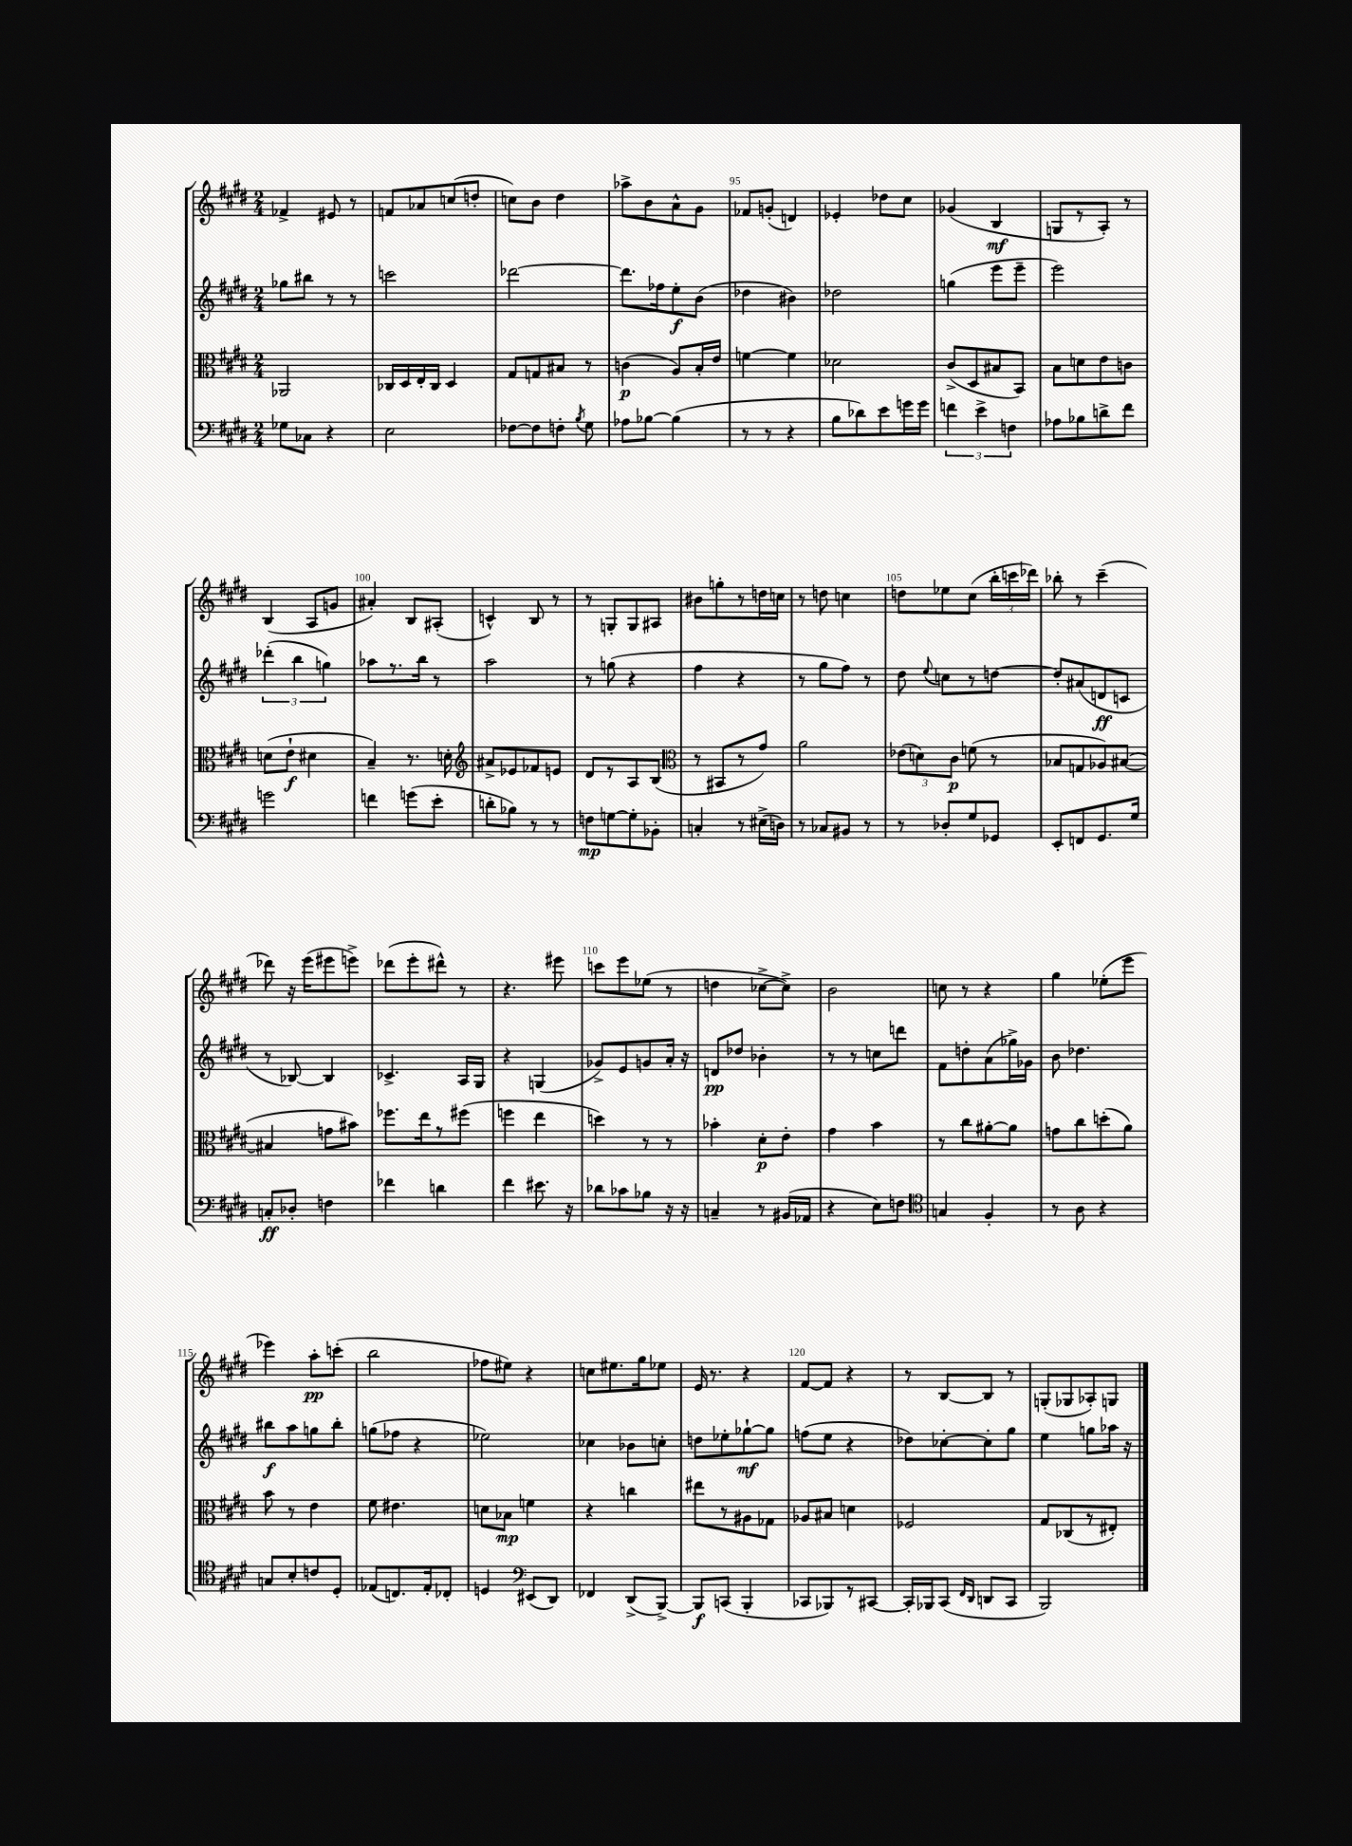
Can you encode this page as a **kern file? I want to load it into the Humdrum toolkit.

**kern	**kern	**kern	**kern
*staff4	*staff3	*staff2	*staff1
*clefF4	*clefC3	*clefG2	*clefG2
*k[f#c#g#d#]	*k[f#c#g#d#]	*k[f#c#g#d#]	*k[f#c#g#d#]
*M2/4	*M2/4	*M2/4	*M2/4
8G-	2AA-	8gg-	4f-^
8C-	.	8bb#	.
4r	.	8r	8e#
.	.	8r	8r
=	=	=	=
2E	16C-	2ccc	8f
.	16D#	.	.
.	16E'	.	8a-
.	16C-	.	.
.	4D#	.	(8cc
.	.	.	8dd'
=	=	=	=
[8F-	8G#	[2ddd-	8cc)
8F-]	8G	.	8b
8F'	8B#	.	4dd#
8qB	.	.	.
8G#	8r	.	.
=	=	=	=
8A-	(4c	8.ddd-]	8aa-^
[8B-	.	.	8b
.	.	16ff-	.
(4B-]	8A)	8ee'	8a^^
.	16B'	(8b	8g#
.	16e	.	.
=	=	=	=
8r	[4f	4dd-	8f-
8r	.	.	(8g'
4r	4f]	4b#)	4d)
=	=	=	=
8B	2d-	2dd-	4e-'
8d-)	.	.	.
8e	.	.	8dd-
16g	.	.	8cc#
16g	.	.	.
=	=	=	=
6f	(8c#^	(4gg	(4g-
.	8D#	.	.
6e^	.	.	.
.	8B#	8eee	4B
6F	.	.	.
.	8BB)	8eee~	.
=	=	=	=
8A-	8B	2eee)	8G
8B-	8d	.	8r
8d^	8e	.	8A')
8f#	8c	.	8r
=	=	=	=
2g	(8d	(6ddd-'	(4B
.	8e`	.	.
.	.	6bb	.
.	4d#	.	8A
.	.	6gg)	.
.	.	.	8g
=	=	=	=
4f	4B~)	8aa-	4a#')
.	.	8.r	.
(8g	8.r	.	8B
.	.	16bb	.
8e'	.	8r	(8A#'
.	16d'	.	.
=	=	=	=
*	*clefG2	*	*
8d'	8a#^	2aa	4c^^)
8B-)	8e-	.	.
8r	8f-	.	8B
8r	8e	.	8r
=	=	=	=
8F	8d#	8r	8r
[8G	8r	(8gg	8G'
8G']	8A	4r	8G
8BB-'	(8B	.	8A#
=	=	=	=
*	*clefC3	*	*
4C'	8r	4ff#	8b#
.	8BB#	.	8gg'
8r	8r	4r	8r
(16E#^	8g#)	.	16dd
16D)	.	.	16cc
=	=	=	=
8r	2a	8r	8r
8C-	.	8gg#	8dd
8BB#	.	8ff#)	4cc
8r	.	8r	.
=	=	=	=
8r	(12e-	8dd#	8dd
.	12d)	.	.
.	.	8qqee	.
8D-'	.	8cc	8ee-
.	12c#	.	.
8G#	(8f	8r	(8cc#
8GG-	8r	[8dd	24bb'
.	.	.	24ccc
.	.	.	24ddd-)
=	=	=	=
8EE'	8B-	8dd']	8bb-'
8FF	8G	(8a#	8r
8.GG#	8A-)	8d	(4ccc#~
.	([8B#	8c	.
16G#	.	.	.
=	=	=	=
8C'	4B#]	8r	8ddd-)
8D-'	.	[8B-)	16r
.	.	.	(16eee
4F	8g	4B-]	8eee#
.	8b#)	.	8eee^)
=	=	=	=
4f-	8.ff-	4.c-^	(8ddd-
.	.	.	8eee'
.	16ee	.	.
4d	8r	.	8ddd#^^)
.	(8ff#	16A	8r
.	.	16G#	.
=	=	=	=
4f#	4ff	4r	4.r
8.e#	4ee	(4G	.
.	.	.	8eee#
16r	.	.	.
=	=	=	=
8d-	4dd)	8g-^)	8ccc
8c-	.	8e	8eee
8B-	8r	8g	(8ee-
16r	8r	16a'	8r
16r	.	16r	.
=	=	=	=
4C~	4b-'	8d	4dd
.	.	8dd-	.
8r	8d#'	4b-'	[8cc-^
(16BB#	8e'	.	8cc-^])
16AA-	.	.	.
=	=	=	=
4r	4g#	8r	2b
.	.	8r	.
8E)	4b	8cc	.
8F	.	8ddd	.
=	=	=	=
*clefC4	*	*	*
4G	8r	8f#	8cc
.	8cc#	8dd'	8r
4F#'	[8a#'	(8a	4r
.	8a#]	16gg-^)	.
.	.	16g-	.
=	=	=	=
8r	8g	8b	4gg#
8A	8cc#	4.dd-	.
4r	(8dd'	.	(8ee-'
.	8a)	.	8eee
=	=	=	=
8G	8b	8bb#	4eee-)
8B'	8r	8aa	.
8c	4e	8gg	8aa'
8D#'	.	8bb#'	(8ccc'
=	=	=	=
(8E-	8f#	(8gg	2bb
8.C)	4.e#	8ff-	.
.	.	4r	.
16E-'	.	.	.
8C-'	.	.	.
=	=	=	=
4D	8d	2ee-)	8ff-
.	8B-	.	8ee#)
*clefF4	*	*	*
(8EE#	4f	.	4r
8DD#)	.	.	.
=	=	=	=
4FF-	4r	4cc-	8cc
.	.	.	8.ee#
(8DD#^	4cc	8b-	.
.	.	.	16gg#
[8BBB^)	.	8cc'	8ee-
=	=	=	=
8BBB]	8ee#	8dd	16e
.	.	.	8.r
(8CC	8r	8ee-'	.
4BBB'	8A#	[8gg-`	4r
.	8G-	8gg-]	.
=	=	=	=
8CC-	8A-	(8ff	[8f#
8BBB-)	8B#	8ee	8f#]
8r	4d	4r	4r
[8CC#	.	.	.
=	=	=	=
16CC#']	2F-	8dd-)	8r
16BBB-	.	.	.
(8CC#	.	[8cc-'	[8B
16qqFF#	.	.	.
16qqDD#	.	.	.
8DD	.	8cc-']	8B]
8CC#	.	8gg#	8r
=	=	=	=
2BBB)	8G#	4ee	(8G'
.	(8C-	.	8G-
.	8r	8gg	8A-')
.	8E#')	16aa-	8G
.	.	16r	.
==	==	==	==
*-	*-	*-	*-
